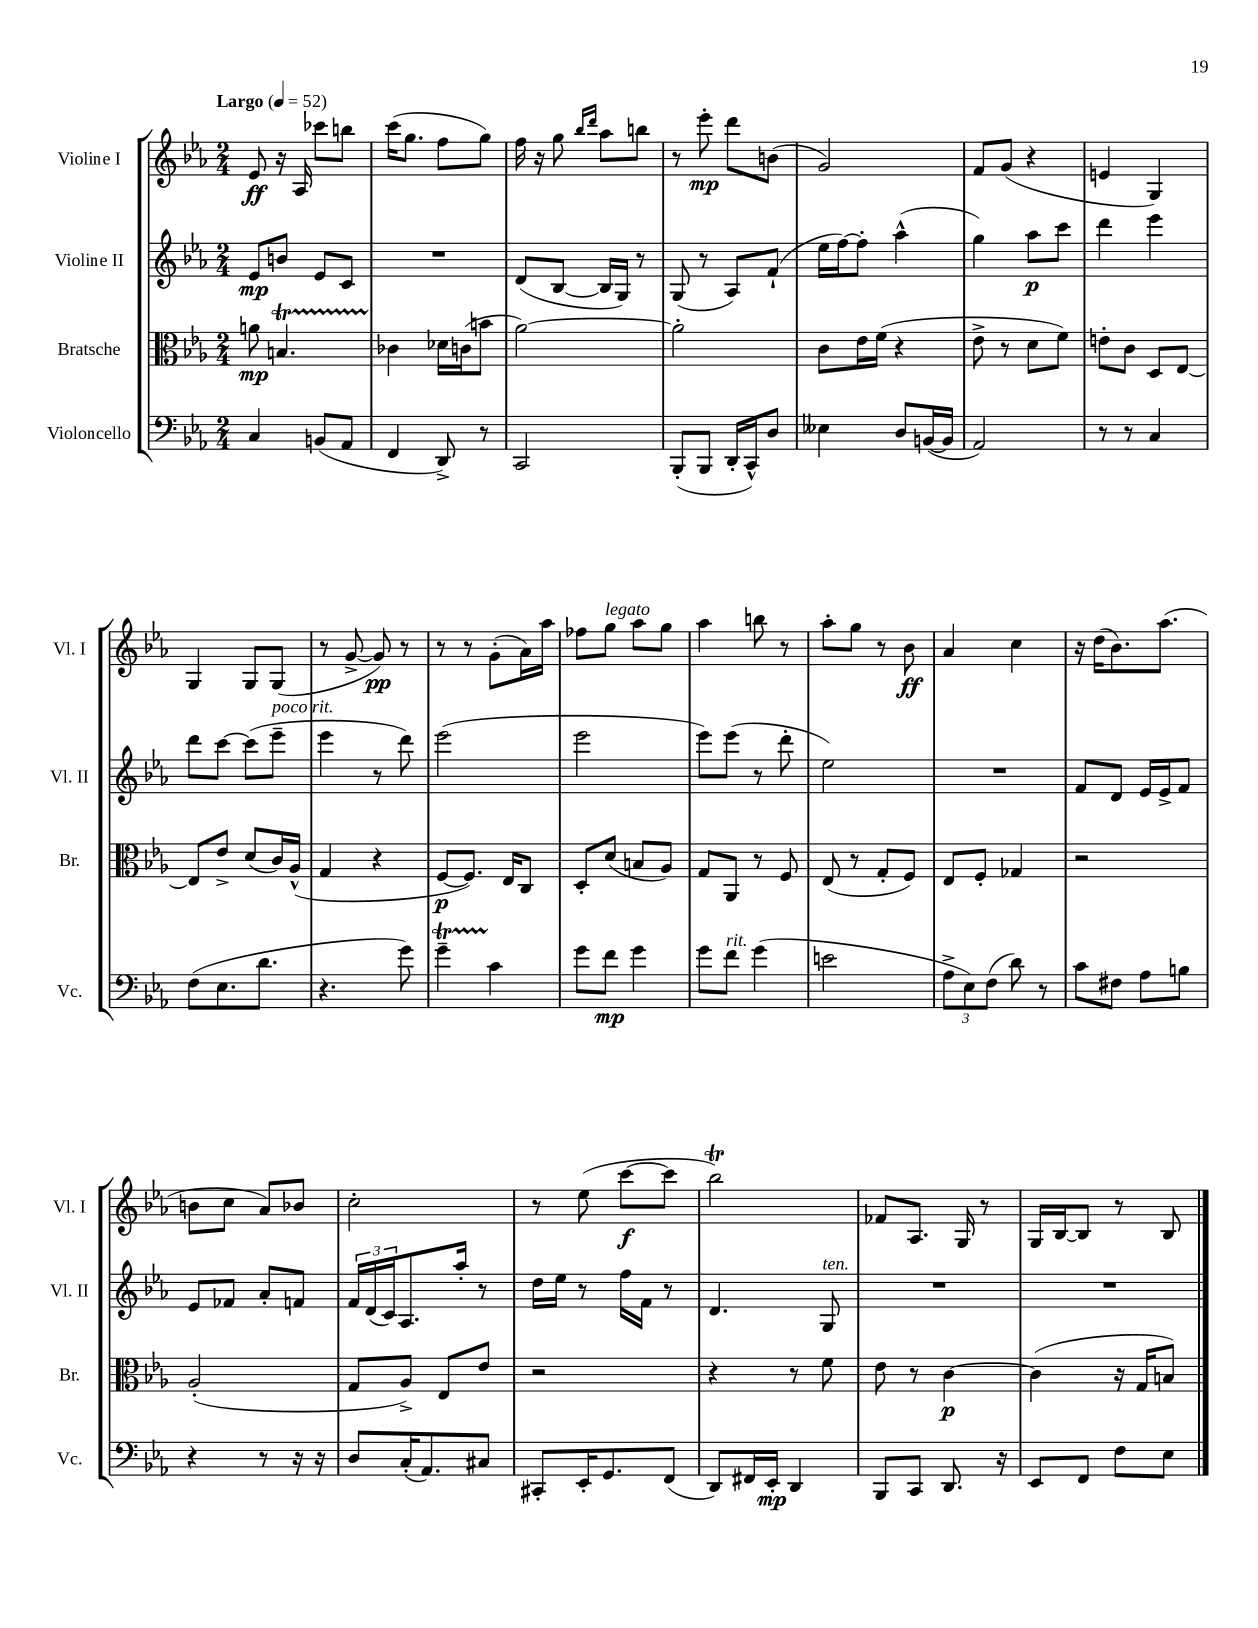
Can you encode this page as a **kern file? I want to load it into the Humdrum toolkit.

**kern	**kern	**kern	**kern
*staff4	*staff3	*staff2	*staff1
*clefF4	*clefC3	*clefG2	*clefG2
*k[b-e-a-]	*k[b-e-a-]	*k[b-e-a-]	*k[b-e-a-]
*M2/4	*M2/4	*M2/4	*M2/4
*MM52	*MM52	*MM52	*MM52
4C/	8a\	8e-/L	8e-/
.	4.B/	8b/J	16r
.	.	.	16A-/
(8BB/L	.	8e-/L	8ccc-\L
8AA-/J	.	8c/J	8bb\J
=	=	=	=
4FF/	4c-\	2r	(16ccc\LK
.	.	.	8.gg\J
8DD^/)	16d-\LL	.	8ff\L
.	(16c\J	.	.
8r	8b\J	.	8gg\J)
=	=	=	=
2CC/	[2a-\)	(8d/L	16ff\
.	.	.	16r
.	.	[8B-/J	8gg\
.	.	.	16qqbb-/LL
.	.	.	16qqddd/JJ
.	.	16B-/]LL	8aa-\L
.	.	16G/JJ)	.
.	.	8r	8bb\J
=	=	=	=
(8BBB-'/L	2a-'\]	(8G/	8r
8BBB-/J	.	8r	8eee-'\
16DD'/LL	.	8A-/L)	8ddd\L
16CC^^/J)	.	.	.
8D/J	.	(8f`/J	(8b\J
=	=	=	=
4E--\	8c\L	16ee-\LL	2g/)
.	.	[16ff\J)	.
.	16e-\L	8ff'\]J	.
.	(16f\JJ	.	.
8D/L	4r	(4aa-^^\	.
([16BB/L	.	.	.
16BB/]JJ	.	.	.
=	=	=	=
2AA-/)	8e-^\	4gg\)	8f/L
.	8r	.	(8g/J
.	8d\L	8aa-\L	4r
.	8f\J)	8ccc\J	.
=	=	=	=
8r	8e'\L	4ddd\	4e/
8r	8c\J	.	.
4C/	8D/L	4eee-\	4G/)
.	[8E-/J	.	.
=	=	=	=
(8F\L	8E-/]L	8ddd\L	4G/
8.E-\	8e-^/J	[8ccc\J	.
.	(8d/L	(8ccc\]L	8G/L
8.d\J	.	.	.
.	16c/L)	8eee-~\J	(8G/J
.	(16A-^^/JJ	.	.
=	=	=	=
4.r	4G/	4eee-\	8r
.	.	.	[8g^/
.	4r	8r	8g/])
8g\)	.	8ddd\)	8r
=	=	=	=
4g~\	[8F/L	(2eee-\	8r
.	8.F/]J)	.	8r
4c\	.	.	(8g'\L
.	16E-/LK	.	.
.	8C/J	.	16a-\L)
.	.	.	16aa-\JJ
=	=	=	=
8g\L	8D'/L	2eee-\	8ff-\L
8f\J	(8d/J	.	8gg\J
4g\	8B/L	.	8aa-\L
.	8A-/J)	.	8gg\J
=	=	=	=
8g\L	8G/L	8eee-\L)	4aa-\
8f\J	8AA-/J	(8eee-\J	.
(4g\	8r	8r	8bb\
.	8F/	8ddd'\	8r
=	=	=	=
2e\	(8E-/	2ee-\)	8aa-'\L
.	8r	.	8gg\J
.	8G'/L	.	8r
.	8F/J)	.	8b-\
=	=	=	=
12A-^\L	8E-/L	2r	4a-/
12E-\)	.	.	.
.	8F'/J	.	.
(12F\J	.	.	.
8d\)	4G-/	.	4cc\
8r	.	.	.
=	=	=	=
8c\L	2r	8f/L	16r
.	.	.	(16dd\LK
8F#\J	.	8d/J	8.b-\)
8A-\L	.	16e-/LL	.
.	.	16e-^/J	(8.aa-\J
8B\J	.	8f/J	.
=	=	=	=
4r	(2A-'/	8e-/L	8b\L
.	.	8f-/J	8cc\J
8r	.	8a-'/L	8a-/L)
16r	.	8f/J	8b-/J
16r	.	.	.
=	=	=	=
8D/L	8G/L	24f/LL	2cc'\
.	.	(24d/	.
.	.	24c/J)	.
(16C'/K	8A-^/J)	8.A-/	.
8.AA-/)	.	.	.
.	8E-/L	.	.
.	.	16aa-'/Jk	.
8C#/J	8e-/J	8r	.
=	=	=	=
8CC#'/L	2r	16dd\LL	8r
.	.	16ee-\JJ	.
16EE-'/K	.	8r	(8ee-\
8.GG/	.	.	.
.	.	16ff\LL	[8ccc\L
.	.	16f\JJ	.
(8FF/J	.	8r	8ccc\]J
=	=	=	=
8DD/L)	4r	4.d/	2bb-\)
16FF#/L	.	.	.
16EE-'/JJ	.	.	.
4DD/	8r	.	.
.	8f\	8G/	.
=	=	=	=
8BBB-/L	8e-\	2r	8f-/L
8CC/J	8r	.	8.A-/J
8.DD/	[4c\	.	.
.	.	.	16G/
.	.	.	8r
16r	.	.	.
=	=	=	=
8EE-/L	(4c\]	2r	16G/LL
.	.	.	[16B-/J
8FF/J	.	.	8B-/]J
8F\L	16r	.	8r
.	16G/LK	.	.
8E-\J	8B/J)	.	8B-/
==	==	==	==
*-	*-	*-	*-
